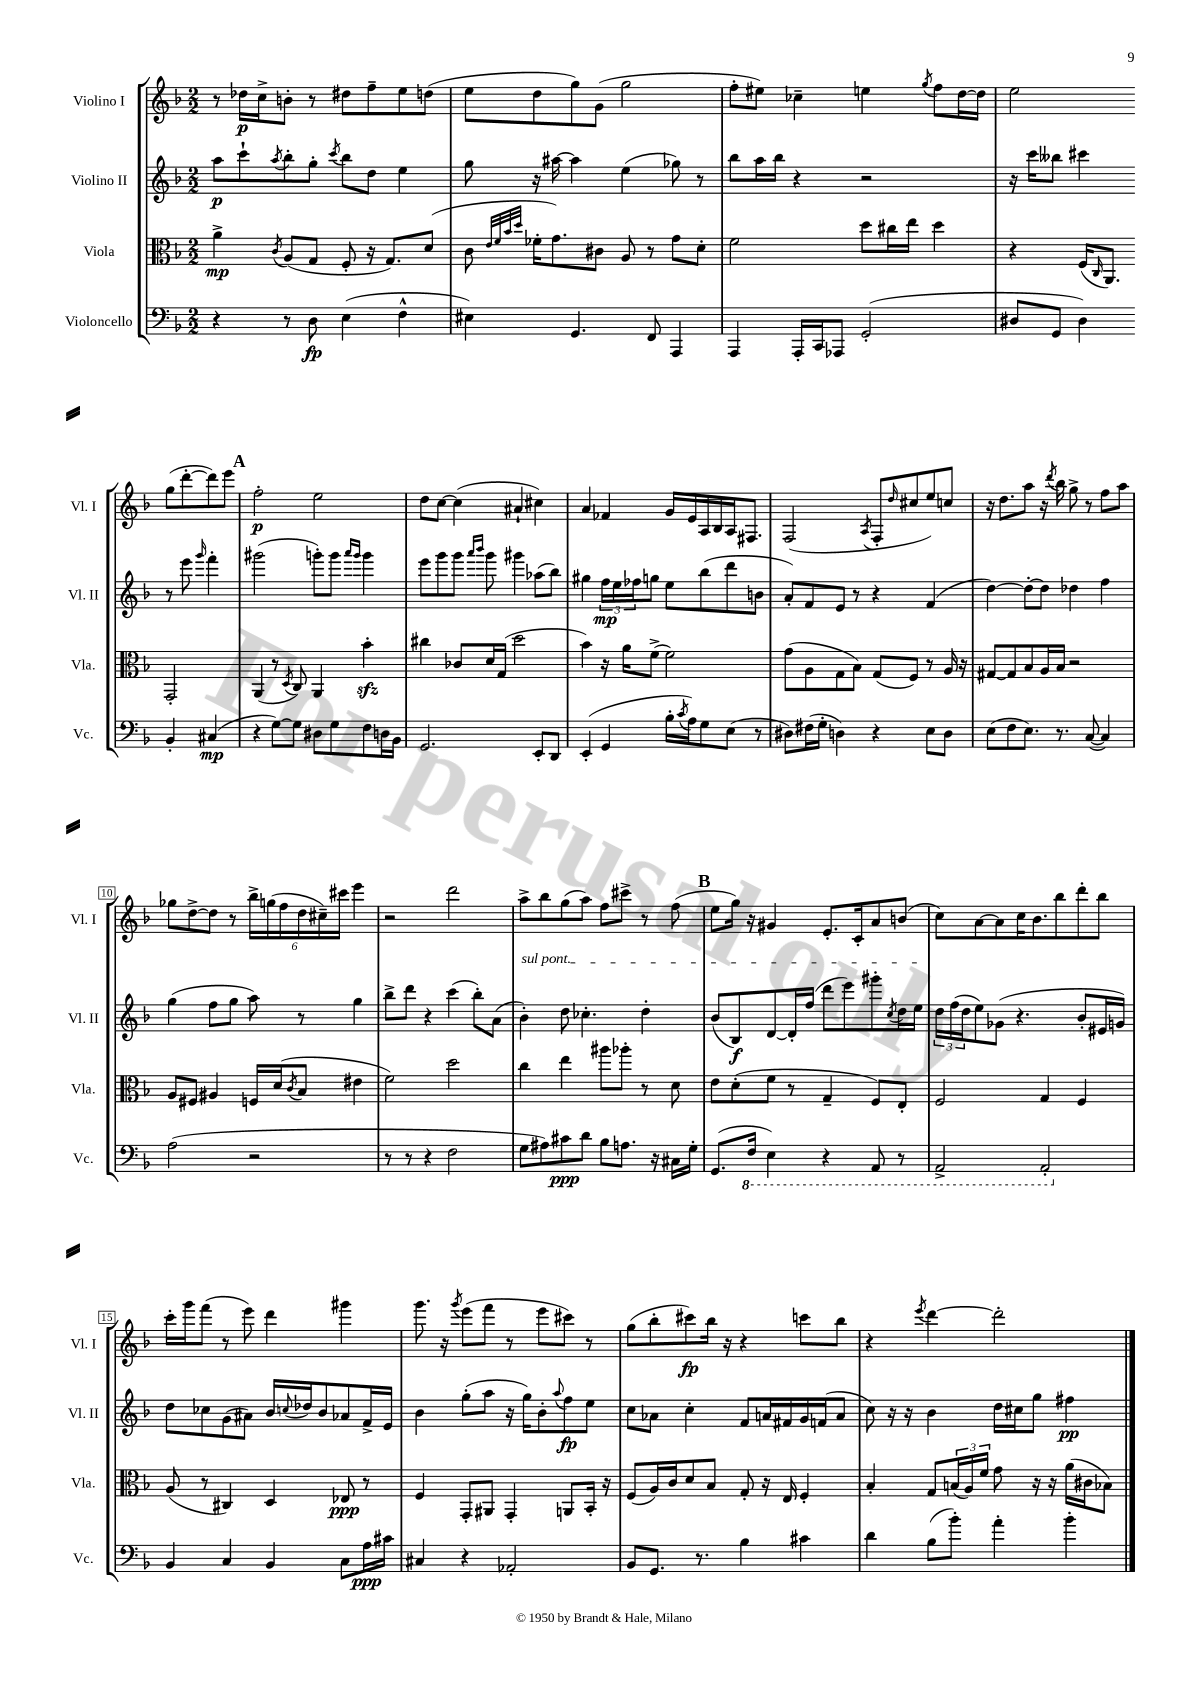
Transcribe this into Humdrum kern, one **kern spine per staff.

**kern	**dynam	**kern	**dynam	**kern	**dynam	**kern	**dynam
*part4	*part4	*part3	*part3	*part2	*part2	*part1	*part1
*staff4	*staff4	*staff3	*staff3	*staff2	*staff2	*staff1	*staff1
*I"Violoncello	*	*I"Viola	*	*I"Violino II	*	*I"Violino I	*
*I'Vc.	*	*I'Vla.	*	*I'Vl. II	*	*I'Vl. I	*
*clefF4	*	*clefC3	*	*clefG2	*	*clefG2	*
*k[b-]	*	*k[b-]	*	*k[b-]	*	*k[b-]	*
*M2/2	*	*M2/2	*	*M2/2	*	*M2/2	*
=1	=1	=1	=1	=1	=1	=1	=1
4r	.	4a^\	mp	8aa\L	p	8r	.
.	.	.	.	8ccc`\	.	16dd-X\LL	p
.	.	.	.	.	.	16cc^\J	.
.	.	8qc/	.	8qaa/	.	.	.
8r	.	(8A/L	.	8bb-'\	.	8bn'\J	.
8D\	fp	8G/J	.	8gg'\J	.	8r	.
.	.	.	.	8qccc/	.	.	.
(4E\	.	8F'/	.	8bb-\L	.	8dd#X\L	.
.	.	16r	.	8dd\J	.	8ff~\	.
.	.	8.G/L)	.	.	.	.	.
4F^^\	.	.	.	4ee\	.	8ee\	.
.	.	(8d/J	.	.	.	(8ddn\J	.
=2	=2	=2	=2	=2	=2	=2	=2
4E#X\)	.	8c\	.	8gg\	.	8ee\L	.
.	.	32qqe/LLL	.	.	.	.	.
.	.	32qqf/	.	.	.	.	.
.	.	32qqb-/	.	.	.	.	.
.	.	32qqdd/JJJ	.	.	.	.	.
.	.	16f-X'\KL	.	16r	.	8dd\	.
.	.	8.g\)	.	[16aa#X\	.	.	.
4.GG/	.	.	.	4aa#\]	.	8gg\)	.
.	.	8c#X\J	.	.	.	(8g\J	.
.	.	8A/	.	(4ee\	.	2gg\	.
8FF/	.	8r	.	.	.	.	.
4AAA/	.	8g\L	.	8gg-X\)	.	.	.
.	.	8d'\J	.	8r	.	.	.
=3	=3	=3	=3	=3	=3	=3	=3
4AAA/	.	2f\	.	8bb-\L	.	8ff'\L	.
.	.	.	.	16aa\L	.	8ee#X\J)	.
.	.	.	.	16bb-\JJ	.	.	.
16AAA'/LL	.	.	.	4r	.	4cc-X~\	.
16CC/J	.	.	.	.	.	.	.
8AAA-X/J	.	.	.	.	.	.	.
(2GG'/	.	8dd\L	.	2r	.	4een\	.
.	.	16cc#X\L	.	.	.	.	.
.	.	16ee\JJ	.	.	.	.	.
.	.	.	.	.	.	8qgg/	.
.	.	4dd\	.	.	.	8ff\L	.
.	.	.	.	.	.	[16dd\L	.
.	.	.	.	.	.	16dd\JJ]	.
=4	=4	=4	=4	=4	=4	=4	=4
8D#X/L	.	4r	.	16r	.	2ee\	.
.	.	.	.	16ccc\KL	.	.	.
8GG/J	.	.	.	8bb--X\J	.	.	.
4D#\)	.	(16F/KL	.	4ccc#X\	.	.	.
.	.	16qqC/	.	.	.	.	.
.	.	8.AA/J)	.	.	.	.	.
4BB-'/	.	2GG'/	.	8r	.	(8gg\L	.
.	.	.	.	8eee\	.	[8ddd'\	.
.	.	.	.	16qqggg/	.	.	.
(4C#X/	mp	.	.	4fff'\	.	8ddd\])	.
.	.	.	.	.	.	8eee\J	.
!!LO:LB:g=z
!!LO:REH:place=s1:t=A
=5	=5	=5	=5	=5	=5	=5	=5
4r	.	(4AA/	.	(2ggg#X\	.	2ff'\	p
[8G\L)	.	8r	.	.	.	.	.
.	.	8qD/	.	.	.	.	.
8G\J]	.	8C/)	.	.	.	.	.
8D#X\L	.	4AA/	.	8gggn'\L)	.	2ee\	.
8G\	.	.	.	8ggg\J	.	.	.
.	.	.	.	16qqaaa/LL	.	.	.
.	.	.	.	16qqggg/JJ	.	.	.
8F\	.	4b-zz'\	.	4ggg\	.	.	.
16Dn\L	.	.	.	.	.	.	.
16BB-\JJ	.	.	.	.	.	.	.
=6	=6	=6	=6	=6	=6	=6	=6
2.GG/	.	4cc#X\	.	8eee\L	.	8dd\L	.
.	.	.	.	8ggg\	.	[8cc\J	.
.	.	8c-X/L	.	8ggg\J	.	(4cc\]	.
.	.	.	.	16qqaaa/LL	.	.	.
.	.	.	.	16qqbbb-/JJ	.	.	.
.	.	16d/L	.	8ggg\	.	.	.
.	.	(16G/JJ	.	.	.	.	.
.	.	2dd\	.	4ggg#X\	.	4a#X`/	.
8EE'/L	.	.	.	(8aa-X\L	.	4cc#X\)	.
8DD/J	.	.	.	8bb-\J)	.	.	.
=7	=7	=7	=7	=7	=7	=7	=7
(4EE'/	.	4b-\)	.	4gg#X\	.	4a/	.
4GG/	.	16r	.	24ff\LL	mp	4f-X/	.
.	.	.	.	24ee\	.	.	.
.	.	16a\KL	.	.	.	.	.
.	.	.	.	24ff-X\J	.	.	.
.	.	(8f^\J	.	8ggn\J	.	.	.
16B-'\LL	.	2f\)	.	8ee\L	.	16g/LL	.
8qc/	.	.	.	.	.	.	.
16A\J)	.	.	.	.	.	16e/	.
8G\	.	.	.	(8bb-\	.	16A/	.
.	.	.	.	.	.	16B-/	.
(8E\J	.	.	.	8ddd\	.	16A/J	.
.	.	.	.	.	.	8.F#X/J	.
8r	.	.	.	8bn\J	.	.	.
=8	=8	=8	=8	=8	=8	=8	=8
8D#X\L)	.	(8g\L	.	8a'/L)	.	(2F/	.
(16F#X\L	.	8A\	.	8f/	.	.	.
16G'\JJ	.	.	.	.	.	.	.
4Dn\)	.	8G\	.	8e/J	.	.	.
.	.	8B-\J)	.	8r	.	.	.
.	.	.	.	.	.	8qA/	.
4r	.	(8G/L	.	4r	.	8F'/L	.
.	.	.	.	.	.	16qqdd/	.
.	.	8F/J)	.	.	.	8cc#X/	.
8E\L	.	8r	.	(4f/	.	8ee/)	.
8D\J	.	16A/	.	.	.	8ccn/J	.
.	.	16r	.	.	.	.	.
=9	=9	=9	=9	=9	=9	=9	=9
(8E\L	.	[8G#X/L	.	[4dd\)	.	16r	.
.	.	.	.	.	.	8.dd\L	.
8F\	.	8G#/]	.	.	.	.	.
8.E\J)	.	8B-/	.	8dd'\L_	.	8aa\J	.
.	.	16A/L	.	8dd\J]	.	16r	.
.	.	.	.	.	.	8qddd/	.
8.r	.	16B-/JJ	.	.	.	16bb-\	.
.	.	2r	.	4dd-X\	.	8gg^\	.
([8C/	.	.	.	.	.	8r	.
4C/])	.	.	.	4ff\	.	8ff\L	.
.	.	.	.	.	.	8aa\J	.
!!LO:LB:g=z
=10	=10	=10	=10	=10	=10	=10	=10
(2A\	.	8A/L	.	(4gg\	.	8gg-X\L	.
.	.	8F#X/J	.	.	.	[8dd^\	.
.	.	4A#X/	.	8ff\L	.	8dd\J]	.
.	.	.	.	8gg\J	.	8r	.
2r	.	16Fn/LL	.	8aa\)	.	24bb-^\LL	.
.	.	.	.	.	.	(24ggn\	.
.	.	(16d/J	.	.	.	.	.
.	.	.	.	.	.	24ff\	.
.	.	8qc/	.	.	.	.	.
.	.	8B-/J	.	8r	.	24dd\	.
.	.	.	.	.	.	24cc#X~\)	.
.	.	.	.	.	.	24ccc#X\JJ	.
.	.	4e#X\	.	4gg\	.	4eee\	.
=11	=11	=11	=11	=11	=11	=11	=11
8r	.	2f\)	.	8bb-^\L	.	2r	.
8r	.	.	.	8ddd\J	.	.	.
4r	.	.	.	4r	.	.	.
2F\	.	2dd\	.	(4ccc\	.	2ddd\	.
.	.	.	.	8bb-'\L)	.	.	.
.	.	.	.	(8a\J	.	.	.
=12	=12	=12	=12	=12	=12	=12	=12
!	!	!	!	!LO:TX:a:i:t=sul pont.	!	!	!
8G\L	.	4cc\	.	4b-'\)	.	8aa^\L	.
8A#X\)	.	.	.	.	.	8bb-\	.
8c#X\	ppp	4ee\	.	8dd\	.	(8gg\	.
8d\J	.	.	.	4.cc-X'\	.	8aa\J)	.
8B-\L	.	8aa#X\L	.	.	.	8ff\L	.
8.An\J	.	8aa-X'\J	.	.	.	8ccc#X^\J	.
.	.	8r	.	4dd'\	.	8r	.
16r	.	.	.	.	.	.	.
16C#X\LL	.	8d\	.	.	.	(8ff\	.
16G'\JJ	.	.	.	.	.	.	.
!!LO:REH:place=s1:t=B
=13	=13	=13	=13	=13	=13	=13	=13
(8.GG/L	.	8e\L	.	(8b-/L	.	8ee\L	.
.	.	(8d'\	.	8B-/)	f	16gg\Jk)	.
*8ba	*	*	*	*	*	*	*
16FF/Jk	.	.	.	.	.	16r	.
4EE\)	.	8f\J	.	[8d/	.	4g#X/	.
.	.	8r	.	16d'/L]	.	.	.
.	.	.	.	(16ff/JJ	.	.	.
4r	.	4G~/	.	8ddd\L	.	8.e'/L	.
.	.	.	.	8eee\)	.	.	.
.	.	.	.	.	.	16c'/k	.
8AAA/	.	8F/L)	.	8ggg#X'\	.	8a/	.
.	.	.	.	8qcc/	.	.	.
8r	.	8E'/J	.	16dd\L	.	(8bn/J	.
.	.	.	.	16ee\JJ	.	.	.
=14	=14	=14	=14	=14	=14	=14	=14
2AAA^/	.	2F/	.	24dd\LL	.	8cc\L)	.
.	.	.	.	(24ff\	.	.	.
.	.	.	.	24dd\J	.	.	.
.	.	.	.	8ee\)	.	[8a\	.
.	.	.	.	(8g-X\J	.	8a\]	.
.	.	.	.	4.r	.	16cc\K	.
.	.	.	.	.	.	8.b-\	.
2AAA'/	.	4G/	.	.	.	.	.
.	.	.	.	.	.	8bb-\	.
.	.	4F/	.	8b-'/L	.	8ddd'\	.
.	.	.	.	16e#X/L	.	8bb-\J	.
.	.	.	.	16gn/JJ)	.	.	.
!!LO:LB:g=z
=15	=15	=15	=15	=15	=15	=15	=15
*X8ba	*	*	*	*	*	*	*
4BB-/	.	(8A/	.	8dd\L	.	16ccc'\LL	.
.	.	.	.	.	.	16ggg\J	.
.	.	8r	.	8cc-X\	.	(8fff\J	.
4C/	.	4C#X/)	.	(8g\	.	8r	.
.	.	.	.	8a#X\J)	.	8eee\)	.
4BB-/	.	4D/	.	16b-/LL	.	4ddd\	.
.	.	.	.	8qqccn/	.	.	.
.	.	.	.	16dd-X/J	.	.	.
.	.	.	.	8b-/	.	.	.
8C\L	.	8E-X/	ppp	8a-X/	.	4ggg#X\	.
16A\L	ppp	8r	.	16f^/L	.	.	.
16c#X\JJ	.	.	.	16e/JJ	.	.	.
=16	=16	=16	=16	=16	=16	=16	=16
4C#X/	.	4F/	.	4b-\	.	8.ggg\	.
.	.	.	.	.	.	16r	.
.	.	.	.	.	.	8qggg/	.
4r	.	8GG'/L	.	(8gg'\L	.	(8eee\L	.
.	.	8AA#X/J	.	8aa\J	.	8fff\J	.
2AA-X'/	.	4GG'/	.	16r	.	8r	.
.	.	.	.	16gg\KL)	.	.	.
.	.	.	.	8b-'\	.	8eee\L	.
.	.	.	.	8qqaa/	.	.	.
.	.	8AAn/L	.	8ff\	fp	8ccc#X\J)	.
.	.	16BB-'/Jk	.	8ee\J	.	8r	.
.	.	16r	.	.	.	.	.
=17	=17	=17	=17	=17	=17	=17	=17
8BB-/L	.	(8F/L	.	8cc\L	.	(8gg\L	.
8.GG/J	.	16A/L)	.	8a-X\J	.	8bb-'\	.
.	.	16c/J	.	.	.	.	.
.	.	8d/	.	4cc'\	.	8ccc#X\)	fp
8.r	.	.	.	.	.	.	.
.	.	8B-/J	.	.	.	16bb-\Jk	.
.	.	.	.	.	.	16r	.
4B-\	.	8G'/	.	8f/L	.	4r	.
.	.	16r	.	16an/L	.	.	.
.	.	16E/	.	16f#X/	.	.	.
4c#X\	.	4F'/	.	16g/	.	8cccn\L	.
.	.	.	.	(16fn/J	.	.	.
.	.	.	.	8a/J	.	8bb-\J	.
=18	=18	=18	=18	=18	=18	=18	=18
4d\	.	4B-'/	.	8cc\)	.	4r	.
.	.	.	.	16r	.	.	.
.	.	.	.	16r	.	.	.
.	.	.	.	.	.	8qeee/	.
(8B-\L	.	8G/L	.	4b-\	.	[4ddd\	.
8b-'\J)	.	(24Bn/L	.	.	.	.	.
.	.	24A/)	.	.	.	.	.
.	.	24f/JJ	.	.	.	.	.
4a'\	.	8g\	.	16dd\LL	.	2ddd'\]	.
.	.	.	.	16cc#X\J	.	.	.
.	.	16r	.	8gg\J	.	.	.
.	.	16r	.	.	.	.	.
4b-'\	.	(16a\LL	.	4ff#X\	pp	.	.
.	.	16c#X\J	.	.	.	.	.
.	.	8B-X\J)	.	.	.	.	.
==	==	==	==	==	==	==	==
*-	*-	*-	*-	*-	*-	*-	*-
